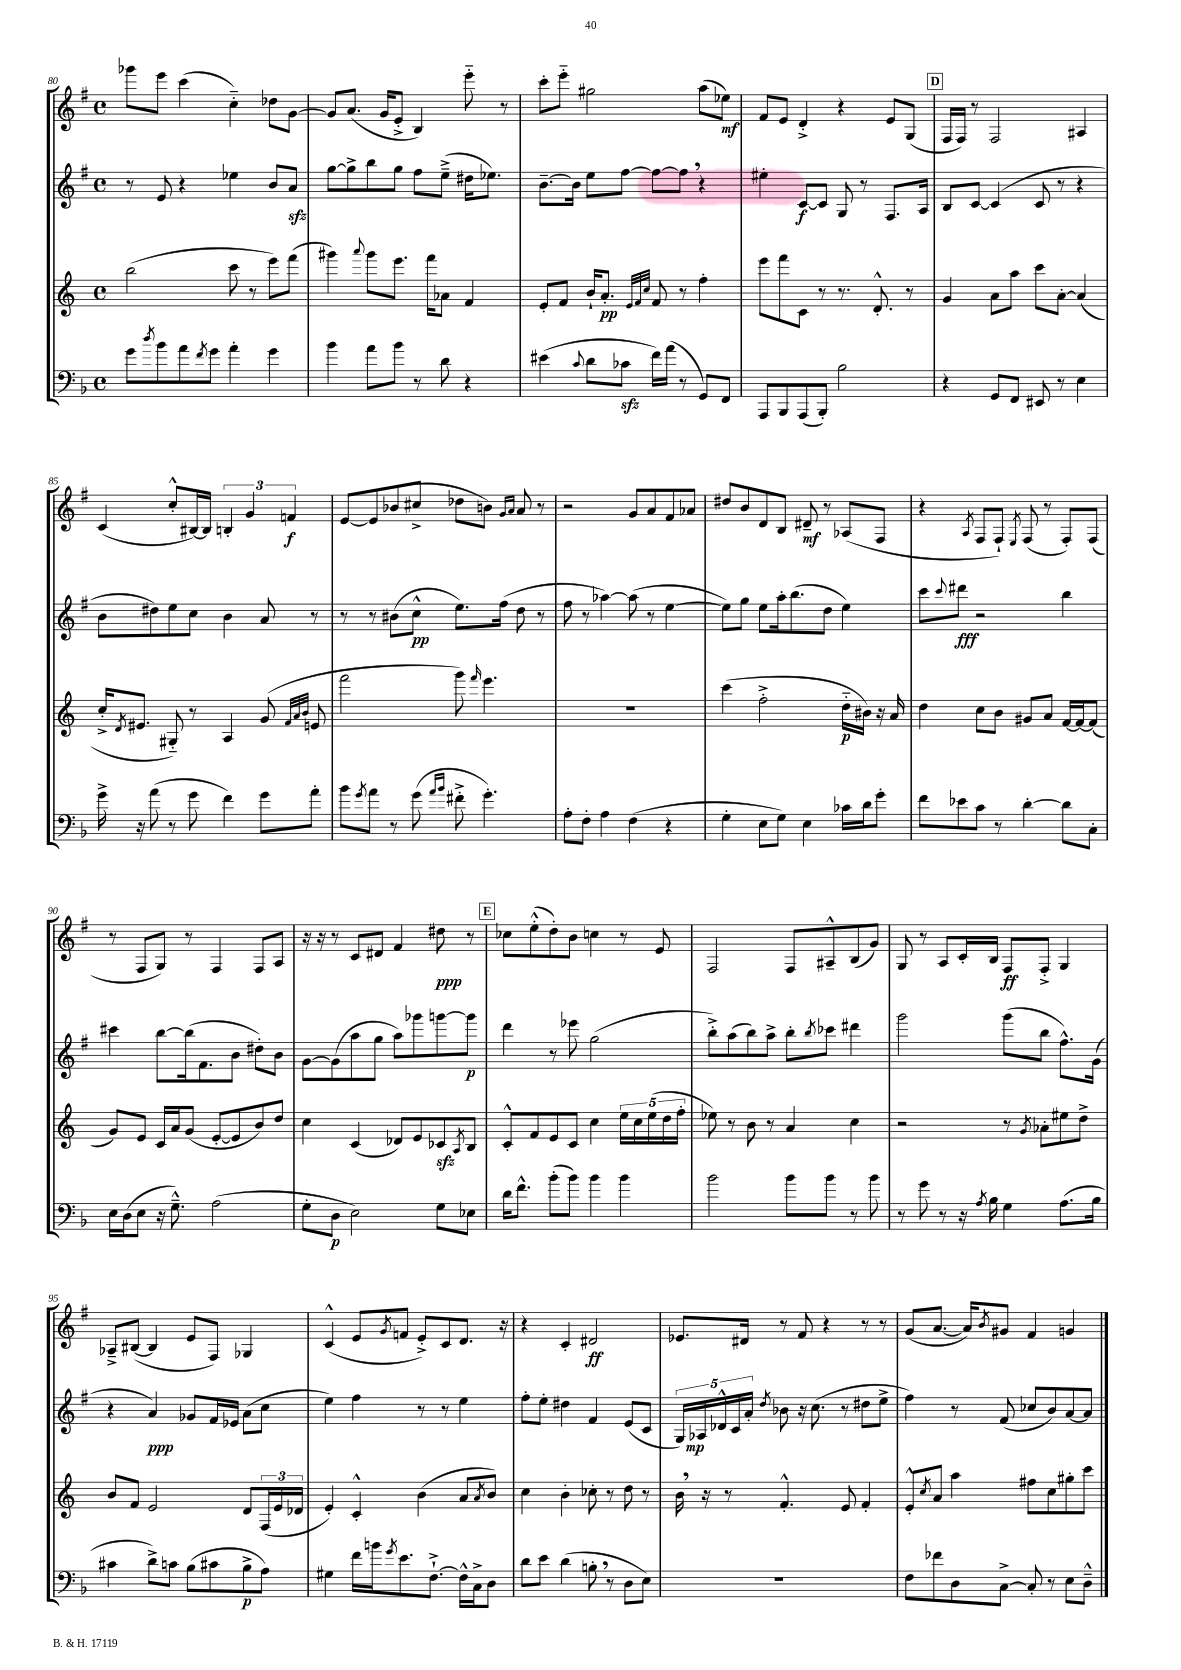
<<
\new StaffGroup <<
\new Staff = "s0" {
    \clef treble \key g \major \defaultTimeSignature \time 4/4
    ges'''8 e'''8 c'''4( c''4-_) des''8 g'8~ |
    g'8 a'8.( g'16 e'8-.-> b4) e'''8-_ r8 |
    c'''8-. e'''8-_ gis''2 a''8( ees''8\mf) |
    fis'8 e'8 d'4-.-> r4 e'8 g8( |
    \mark \markup { \box "D" } fis16 fis16) r8 fis2 ais4 |
    c'4( c''8-.-^ bis16~) bis16 \tuplet 3/2 { b4-. g'4 f'4\f } |
    e'8~ e'8 bes'8( cis''8-> des''8 b'8) \grace { g'16 a'16 } a'8 r8 |
    r2 g'8 a'8 fis'8 aes'8 |
    dis''8 b'8 d'8 b8 dis'8--\mf r8 aes8( fis8 |
    r4 \acciaccatura { a8 } fis8 fis8-!) \acciaccatura { e8 } fis8( r8 fis8-.) fis8( |
    r8 fis8 g8) r8 fis4 fis8 a8 |
    r16 r16 r8 c'8 dis'8 fis'4 dis''8\ppp r8 |
    \mark \markup { \box "E" } ces''8 e''8-.-^( d''8-.) b'8 c''4 r8 e'8 |
    fis2 fis8 ais8---^ b8( g'8) |
    g8 r8 a8 c'16-. b16 fis8\ff fis8-.-> g4 |
    aes8---> bis8~( bis4 e'8 fis8) ges4 |
    c'4-^( e'8 \acciaccatura { g'8 } f'8 e'8-.->) c'8 d'8. r16 |
    r4 c'4-. dis'2\ff |
    ees'8. dis'16 r8 fis'8 r4 r8 r8 |
    g'8( a'8.~ a'16) \acciaccatura { b'8 } gis'8 fis'4 g'4 \bar "|." |
}
\new Staff = "s1" {
    \clef treble \key g \major \defaultTimeSignature \time 4/4
    r8 e'8 r4 ees''4 b'8 a'8\sfz |
    g''8~ g''8-> b''8 g''8 fis''8 e''8--->( dis''16 ees''8.) |
    b'8.~-- b'16 e''8 fis''8~ fis''8~ fis''8 \breathe r4 |
    eis''4-. c'8~\f c'8 g8 r8 fis8. a16 |
    \mark \markup { \box "D" } b8 c'8~ c'4( c'8 r8 r4 |
    b'8 dis''8) e''8 c''8 b'4 a'8 r8 |
    r8 r8 bis'8( c''8-^\pp e''8.) fis''16( d''8 r8 |
    fis''8 r8 aes''4~) aes''8( r8 e''4~ |
    e''8) g''8 e''8 a''16-. b''8.( d''8 e''4) |
    c'''8 \appoggiatura { c'''8 } dis'''8\fff r2 b''4 |
    cis'''4 b''8~ b''16( fis'8. b'8 dis''8-.) b'8 |
    g'8~ g'8( a''8 g''8 a''8) ges'''8 g'''8~ g'''8\p |
    \mark \markup { \box "E" } d'''4 r8 ees'''8 g''2( |
    b''8-.->) a''8( b''8) a''8-> b''8-. \acciaccatura { b''8 } ces'''8 dis'''4 |
    g'''2 g'''8( b''8 fis''8.-^) g'16( |
    r4 a'4\ppp) ges'8 fis'16 ees'16 a'8( c''8 |
    e''4) fis''4 r8 r8 e''4 |
    fis''8-. e''8-. dis''4 fis'4 e'8( c'8 |
    \tuplet 5/4 { g16) aes16\mp des'16-^ c'16 a'16-. } \acciaccatura { d''8 } bes'8 r16 c''8.( r8 dis''8 e''8-> |
    fis''4) r8 fis'8( ces''8 b'8) a'8~ a'8 \bar "|." |
}
\new Staff = "s2" {
    \clef treble \key c \major \defaultTimeSignature \time 4/4
    b''2( c'''8 r8 e'''8) f'''8( |
    gis'''4) \appoggiatura { a'''8 } gis'''8 e'''8. f'''16 aes'8 f'4 |
    e'8-. f'8 b'16-! a'8.-.\pp \grace { e'32 f'32 c''32 } f'8 r8 f''4-. |
    e'''8 f'''8 c'8 r8 r8. d'8.-.-^ r8 |
    \mark \markup { \box "D" } g'4 a'8 a''8 c'''8 a'8~-. a'4( |
    c''16-.-> \acciaccatura { d'8 } eis'8. gis8-_) r8 a4 g'8( \grace { f'32 a'32 b'32 } e'8 |
    f'''2 g'''8) \grace { f'''16 } e'''4. |
    R1 |
    c'''4( f''2-.-> d''16-_\p bis'16) r16 a'16 |
    d''4 c''8 b'8 gis'8 a'8 f'16~ f'16~ f'8( |
    g'8) e'8 c'16 a'16 g'8( e'8~-. e'8 b'8) d''8 |
    c''4 c'4( des'8) e'8 ces'8\sfz \acciaccatura { a8 } b8 |
    \mark \markup { \box "E" } c'8-.-^ f'8 e'8 c'8 c''4 \tuplet 5/4 { e''16 c''16 e''16( d''16 f''16-. } |
    ees''8) r8 b'8 r8 a'4 c''4 |
    r2 r8 \acciaccatura { g'8 } aes'8-. eis''8 d''8-> |
    b'8 f'8 e'2 d'8 \tuplet 3/2 { f16( e'16 des'16 } |
    e'4-.) c'4-.-^ b'4( a'8 \acciaccatura { a'8 } b'8) |
    c''4 b'4-. ces''8-. r8 d''8 r8 |
    b'16 \breathe r16 r8 f'4.-.-^ e'8 f'4-. |
    e'8-.-^ \acciaccatura { c''8 } a'8 a''4 fis''8 c''8 gis''8-. c'''8 \bar "|." |
}
\new Staff = "s3" {
    \clef bass \key f \major \defaultTimeSignature \time 4/4
    g'8 \acciaccatura { d''8 } bes'8 a'8 \acciaccatura { f'8 } g'8 a'4-. g'4 |
    bes'4 a'8 bes'8 r8 d'8 r4 |
    eis'4( \appoggiatura { c'8 } d'8 ces'8\sfz f'16) a'16( r8 g,8) f,8 |
    a,,8 bes,,8 a,,8( bes,,8-.) bes2 |
    \mark \markup { \box "D" } r4 g,8 f,8 eis,8 r8 e4 |
    g'16-> r16 a'8( r8 g'8 f'4) g'8 a'8-. |
    bes'8 \acciaccatura { g'8 } a'8 r8 g'8( \grace { a'16 bes'16 } fis'8-.-> g'4.-.) |
    a8-. f8-. a4 f4( r4 |
    g4-. e8 g8) e4 ces'16 d'16 g'8-. |
    f'8 ees'8 c'8 r8 d'4~-. d'8 c8-. |
    e16 d16( e8 r16 g8.---^) a2( |
    g8-. d8\p e2) g8 ees8 |
    \mark \markup { \box "E" } d'16 f'8.-^ bes'8-.( bes'8) bes'4 bes'4 |
    bes'2 bes'8 bes'8 r8 bes'8 |
    r8 g'8 r8 r16 \acciaccatura { a8 } bes16 g4 a8.( bes16 |
    cis'4 d'8->) c'8 bes8( cis'8 bes8->\p a8) |
    gis4 f'16 b'16 \acciaccatura { g'8 } e'8. f8.~-!-> f16-^ c16-> d8 |
    d'8 e'8 d'4( b8-. \breathe r8 d8 e8) |
    R1 |
    f8 fes'8 d8 c8~-> c8-. r8 e8 d8---^ \bar "|." |
}
>>
>>
\layout { \context { \Score currentBarNumber = #80 } }
